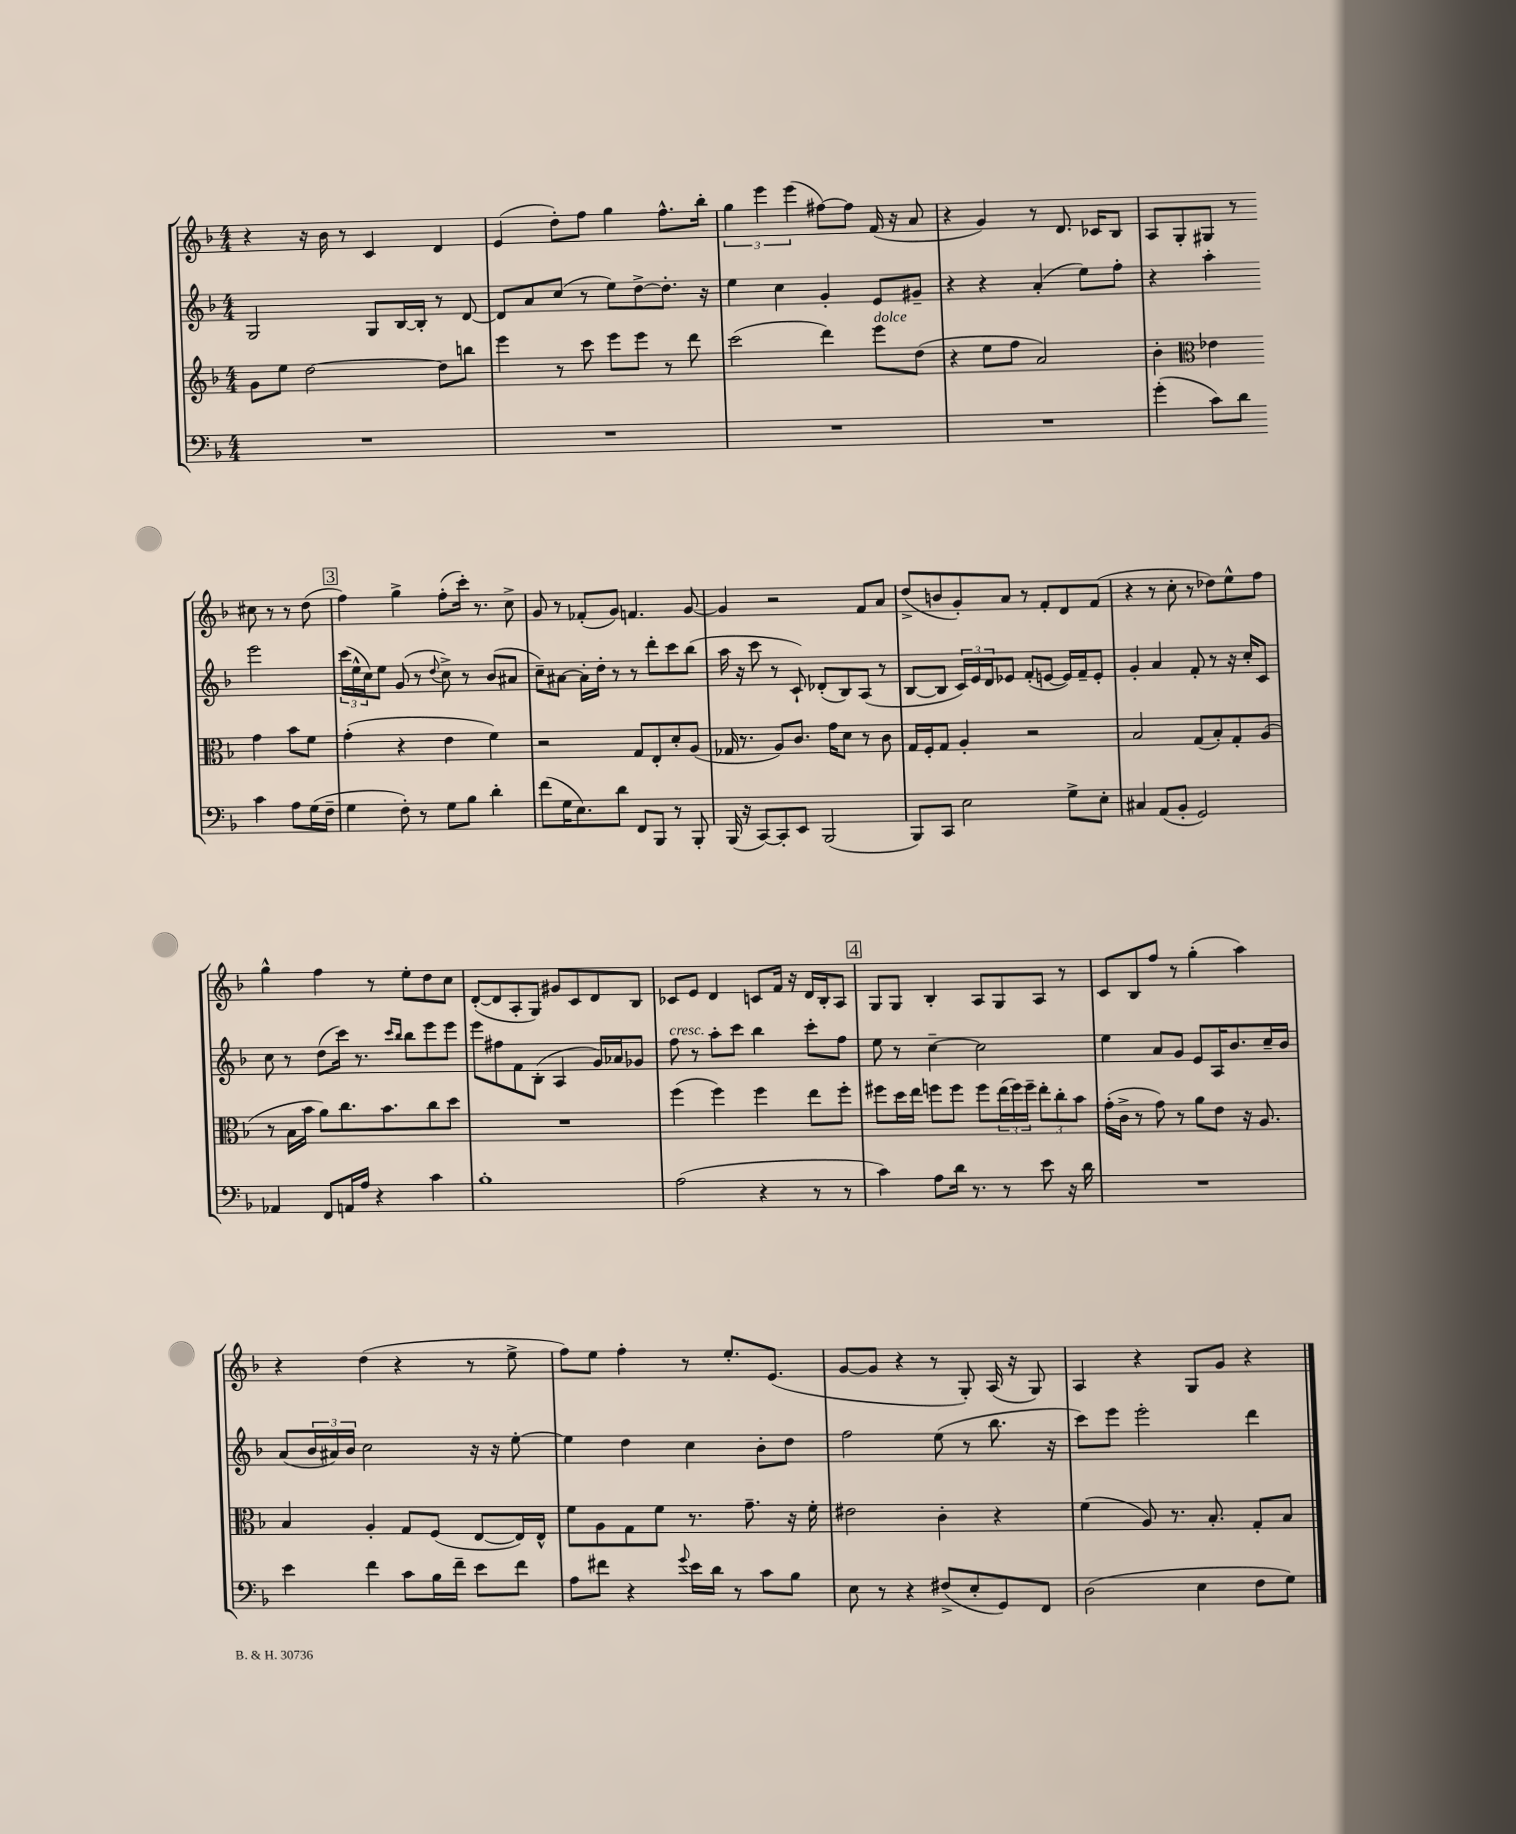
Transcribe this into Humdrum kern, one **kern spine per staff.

**kern	**kern	**kern	**kern
*staff4	*staff3	*staff2	*staff1
*clefF4	*clefG2	*clefG2	*clefG2
*k[b-]	*k[b-]	*k[b-]	*k[b-]
*M4/4	*M4/4	*M4/4	*M4/4
1r	8g	2G	4r
.	8ee	.	.
.	[2dd	.	16r
.	.	.	16b-
.	.	.	8r
.	.	8G	4c
.	.	[16B-	.
.	.	16B-']	.
.	8dd]	8r	4d
.	8bb	[8d	.
=	=	=	=
1r	4eee	8d]	(4e
.	.	8a	.
.	8r	(8cc	8dd')
.	8ccc	8r	8ff
.	8eee	8ee)	4gg
.	8eee	[8dd^	.
.	8r	8.dd']	8.ff^^
.	8ddd	.	.
.	.	16r	16bb-'
=	=	=	=
1r	(2ccc	4ee	6gg
.	.	.	6eee
.	.	4cc	.
.	.	.	(6eee
.	4ddd)	4g'	[8ff#)
.	.	.	8ff#]
.	8eee	8e	(16f
.	.	.	16r
.	(8dd	8g#~	8a
=	=	=	=
1r	4r	4r	4r
.	8ee	4r	4g)
.	8ff	.	.
.	2a)	(4a'	8r
.	.	.	8.d
.	.	8ee)	.
.	.	.	16c-
.	.	8ff'	8B-
=	=	=	=
(4g'	4b-'	4r	8A
.	.	.	8G'
*	*clefC3	*	*
8c)	4e-	4aa'	8G#
8d	.	.	8r
4c	4g	2eee	8cc#
.	.	.	8r
8A	8b-	.	8r
(16G	8f	.	(8dd
16F~	.	.	.
=	=	=	=
4G	(4g'	(24ccc	4ff)
.	.	24ee^^	.
.	.	24cc)	.
.	.	8ee	.
8F')	4r	(8g	4gg^
8r	.	8r	.
.	.	8qqdd	.
8G	4e	8cc^)	(8ff'
8B-	.	8r	16ccc')
.	.	.	8.r
4d'	4f)	(8b-	.
.	.	8a#	8cc^
=	=	=	=
(8f	2r	8cc~)	8g
16G	.	[8a#	8r
8.E)	.	.	.
.	.	16a#']	(8f-'
.	.	16dd'	.
8d	.	8r	8g)
8FF	8G	8r	4.f
8BBB-	8E'	8ddd'	.
8r	8d'	8ccc	.
8BBB-'	(8A	(8bb-	[8g
=	=	=	=
(16BBB-	16G-	16aa	4g]
16r	8.r	16r	.
[8CC)	.	8ccc	.
8CC']	8A)	8r	2r
8EE	8.c	8c`)	.
(2BBB-	.	(8d-'	.
.	16g	.	.
.	8d	8B-)	.
.	8r	(8A	8f
.	8c	8r	8a
=	=	=	=
8BBB-)	16G	[8B-	(8dd^
.	16F'	.	.
8CC	8G	8B-]	8b
2E	4A'	24c)	8g')
.	.	24e	.
.	.	24d	.
.	.	8e-	8a
.	2r	(8f'	8r
.	.	[8e	8f'
8G^	.	16e])	8d
.	.	16f~	.
8E'	.	8e'	(8f
=	=	=	=
4C#	2B-	4g'	4r
(8AA	.	4a	8r
8BB-'	.	.	8cc'
2GG)	(8G	8f'	8r
.	8B-')	8r	8dd-)
.	8G'	16r	8ee^^
.	.	16cc'	.
.	(8A	8c	8ff
=	=	=	=
4AA-	8r	8cc	4gg^^
.	16B-	8r	.
.	16b-	.	.
8FF	8a)	(8dd	4ff
16AA	8.cc	16ccc)	.
16A	.	8.r	.
4r	.	.	8r
.	8.b-	.	.
.	.	16qqccc	.
.	.	16qqbb-	.
.	.	8bb-	8ee'
4c	8cc	8eee	8dd
.	8dd	8eee	8cc
=	=	=	=
1B-'	1r	8eee	([8d'
.	.	8ff#	8d]
.	.	8f	8A'
.	.	(8B-'	8G)
.	.	4A	8g#
.	.	.	8c
.	.	16g)	8d
.	.	16a-	.
.	.	8g-	8B-
=	=	=	=
(2A	(4ff	8ff	8c-
.	.	8r	8e
.	4ff)	8aa'	4d
.	.	8ccc	.
4r	4ff	4bb-	8c
.	.	.	16f
.	.	.	16r
8r	8ee	8ccc'	16d
.	.	.	16B-'
8r	8ff'	8ff	8A
=	=	=	=
4c)	8ff#	8ee	8G
.	16dd	8r	8G
.	16ee	.	.
8A	8ff	[4cc~	4B-'
16d	8ff	.	.
8.r	.	.	.
.	8ff	2cc]	8A
8r	(24ee	.	8G
.	24ff)	.	.
.	24ff~	.	.
8e	12ee'	.	8A
.	12cc'	.	.
16r	.	.	8r
.	12b-	.	.
16d	.	.	.
=	=	=	=
1r	(16g'	4ee	8c
.	16c^	.	.
.	8r	.	8B-
.	8g)	8a	8ff
.	8r	8g	8r
.	8a	8e	(4gg'
.	8e	16A	.
.	.	8.b-	.
.	16r	.	4aa)
.	8.A	.	.
.	.	16cc~	.
.	.	16b-	.
=	=	=	=
4e	4B-	(8a	4r
.	.	24b-	.
.	.	24a#)	.
.	.	24b-	.
4f	4A'	2cc	(4dd
8c	8G	.	4r
16B-	(8F	.	.
16f~	.	.	.
8e	[8E	16r	8r
.	.	16r	.
8f	16E])	[8ee'	8ee^
.	16E^^	.	.
=	=	=	=
8A	8f	4ee]	8ff)
8f#	8A	.	8ee
4r	8G	4dd	4ff'
.	8f	.	.
8qqg	.	.	.
16e	8.r	4cc	8r
16d	.	.	.
8r	.	.	8.ee'
.	8.g~	.	.
8c	.	8b-'	.
.	.	.	(8.e
8B-	16r	8dd	.
.	16f'	.	.
=	=	=	=
8E	2e#	2ff	[8g
8r	.	.	8g]
4r	.	.	4r
(8F#^	4c'	(8ee	8r
8E'	.	8r	8G')
8GG)	4r	8.bb-	(16A
.	.	.	16r
8FF	.	.	8G)
.	.	16r	.
=	=	=	=
(2D	(4f	8ccc)	4A
.	.	8eee	.
.	8A)	2eee'	4r
.	8.r	.	.
4E	.	.	8G
.	8.B-'	.	.
.	.	.	8g
8F	8G'	4ddd	4r
8G)	8B-	.	.
==	==	==	==
*-	*-	*-	*-
